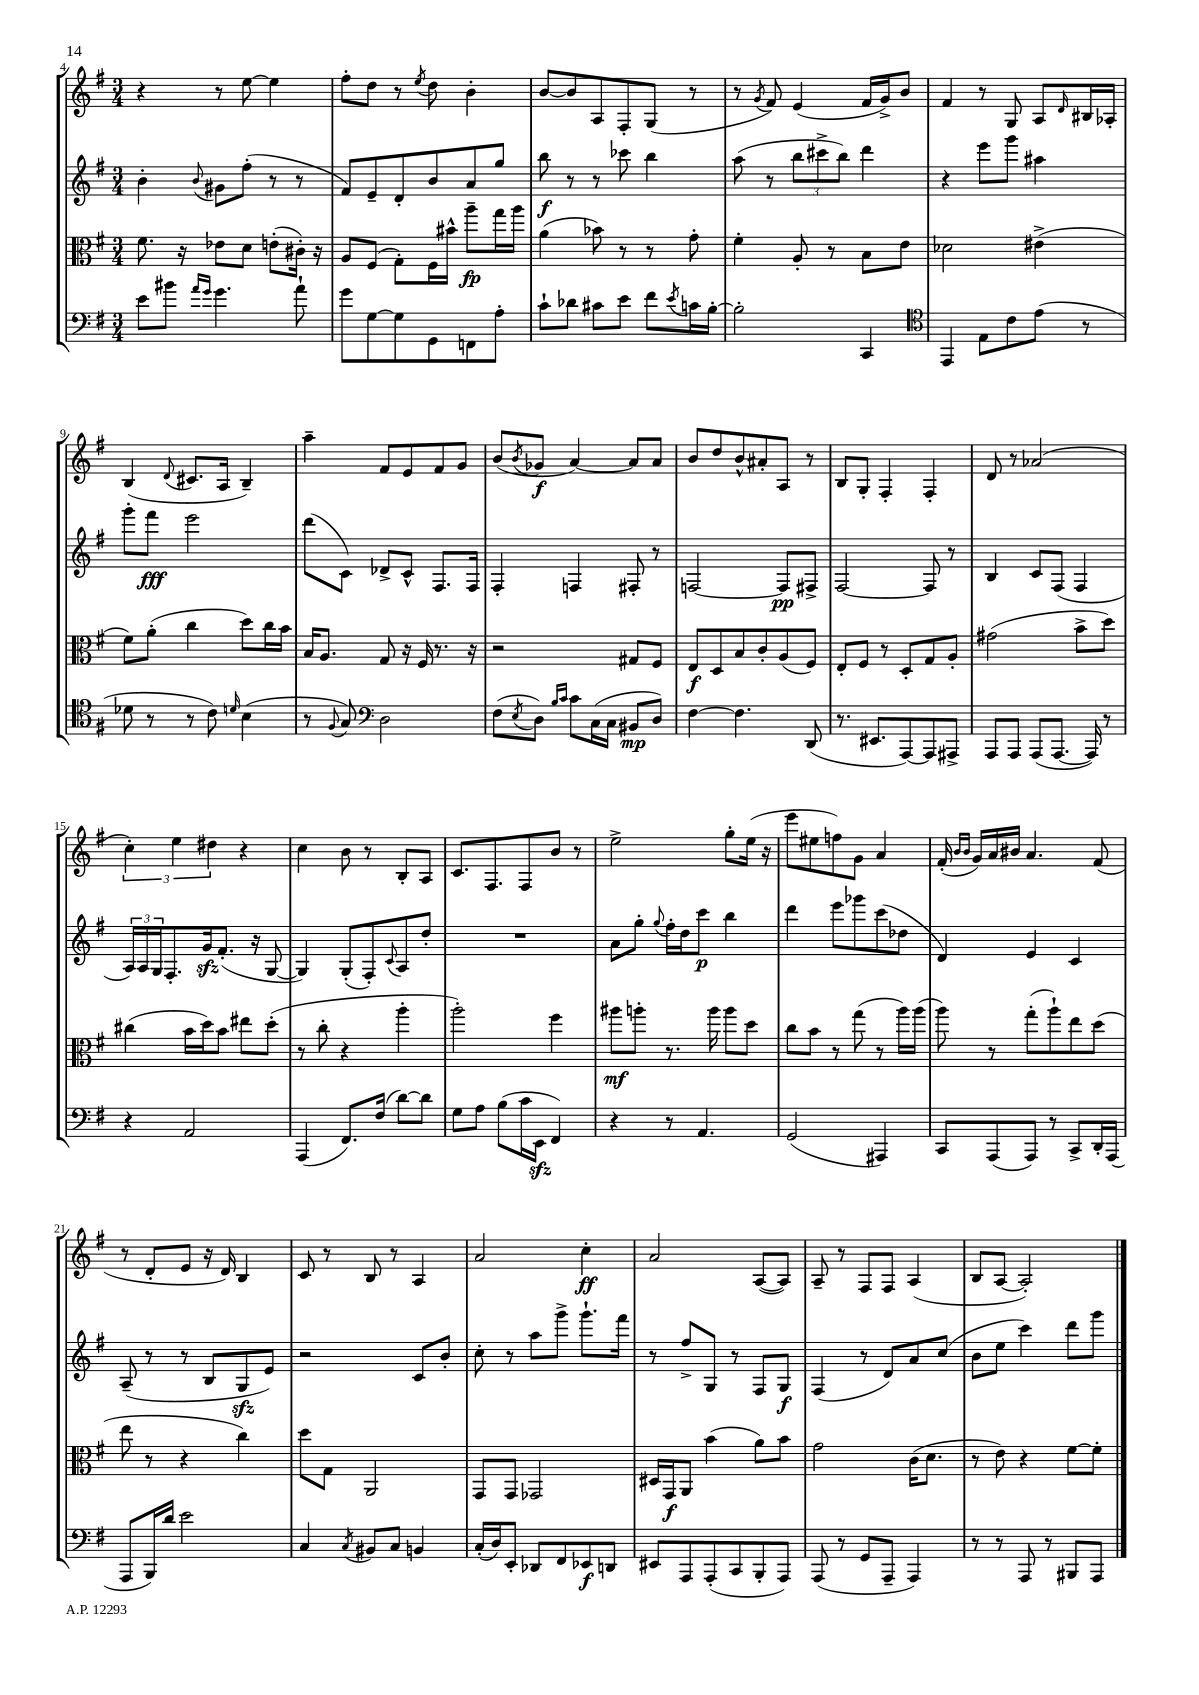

**kern	**dynam	**kern	**dynam	**kern	**dynam	**kern	**dynam
*part4	*part4	*part3	*part3	*part2	*part2	*part1	*part1
*staff4	*staff4	*staff3	*staff3	*staff2	*staff2	*staff1	*staff1
*clefF4	*	*clefC3	*	*clefG2	*	*clefG2	*
*k[f#]	*	*k[f#]	*	*k[f#]	*	*k[f#]	*
*M3/4	*	*M3/4	*	*M3/4	*	*M3/4	*
=4	=4	=4	=4	=4	=4	=4	=4
8e\L	.	8.f#\	.	4b'\	.	4r	.
8b#X\J	.	.	.	.	.	.	.
.	.	16r	.	.	.	.	.
16qqa/LL	.	.	.	.	.	.	.
16qqg/JJ	.	.	.	8qqb/	.	.	.
4.g\	.	8e-X\L	.	8g#X\L	.	8r	.
.	.	8d\J	.	(8ff#'\J	.	[8ee\	.
.	.	(8en'\L	.	8r	.	4ee\]	.
8a`\	.	16c#X'\Jk)	.	8r	.	.	.
.	.	16r	.	.	.	.	.
=5	=5	=5	=5	=5	=5	=5	=5
8g\L	.	8A/L	.	8f#/L)	.	8ff#'\L	.
[8G\	.	(8F#/J	.	8e~/	.	8dd\J	.
8G\]	.	8G'\L)	.	8d'/	.	8r	.
.	.	.	.	.	.	8qee/	.
8GG\	.	16F#\L	.	8b/	.	8dd\	.
.	.	16b#X^^\JJ	.	.	.	.	.
8FFn\	.	8aa~\L	fp	8a/	.	4b'\	.
8A'\J	.	16gg\L	.	8gg/J	.	.	.
.	.	16aa\JJ	.	.	.	.	.
=6	=6	=6	=6	=6	=6	=6	=6
8c`\L	.	(4a\	.	8bb\	f	[8b/L	.
8d-X\J	.	.	.	8r	.	8b/]	.
8c#X\L	.	8b-X\)	.	8r	.	8A/	.
8e\J	.	8r	.	8ccc-X\	.	8F#'/	.
8f#\L	.	8r	.	4bb\	.	(8G/J	.
8qe/	.	.	.	.	.	.	.
16cn\L	.	8g'\	.	.	.	8r	.
[16B'\JJ	.	.	.	.	.	.	.
=7	=7	=7	=7	=7	=7	=7	=7
2B'\]	.	4f#'\	.	(8aa\	.	8r	.
.	.	.	.	.	.	8qg/	.
.	.	.	.	8r	.	8f#/)	.
.	.	8A'/	.	12bb\L	.	(4e/	.
.	.	.	.	12ccc#X^\	.	.	.
.	.	8r	.	.	.	.	.
.	.	.	.	12bb\J)	.	.	.
4CC/	.	8B\L	.	4ddd\	.	16f#/LL	.
.	.	.	.	.	.	16g^/J)	.
.	.	8e\J	.	.	.	8b/J	.
=8	=8	=8	=8	=8	=8	=8	=8
*clefC4	*	*	*	*	*	*	*
4EE/	.	2d-X\	.	4r	.	4f#/	.
8E\L	.	.	.	8eee\L	.	8r	.
8c\	.	.	.	8ggg\J	.	8G/	.
(8e\J	.	(4e#X^\	.	4aa#X\	.	8A/L	.
.	.	.	.	.	.	16qqd/	.
8r	.	.	.	.	.	16B#X/L	.
.	.	.	.	.	.	16A-X'/JJ	.
!!LO:LB:g=z
=9	=9	=9	=9	=9	=9	=9	=9
8d-X\	.	8f#\L)	.	8ggg'\L	.	(4B/	.
8r	.	(8a'\J	.	8fff#\J	fff	.	.
.	.	.	.	.	.	8qqd/	.
8r	.	4cc\	.	2eee\	.	8.c#X/L	.
8c\)	.	.	.	.	.	.	.
.	.	.	.	.	.	16A/Jk	.
16qqdn/	.	.	.	.	.	.	.
(4B\	.	8dd\L)	.	.	.	4B~/)	.
.	.	16cc\L	.	.	.	.	.
.	.	16b\JJ	.	.	.	.	.
=10	=10	=10	=10	=10	=10	=10	=10
8r	.	16B/KL	.	(8ddd\L	.	4aa~\	.
.	.	8.A/J	.	.	.	.	.
8qqF#/	.	.	.	.	.	.	.
8G/)	.	.	.	8c\J)	.	.	.
*clefF4	*	*	*	*	*	*	*
2D\	.	8G/	.	8d-X^/L	.	8f#/L	.
.	.	16r	.	8c^^/J	.	8e/	.
.	.	16F#/	.	.	.	.	.
.	.	8.r	.	8.F#/L	.	8f#/	.
.	.	.	.	.	.	8g/J	.
.	.	16r	.	16F#/Jk	.	.	.
=11	=11	=11	=11	=11	=11	=11	=11
(8F#\L	.	2r	.	4F#'/	.	(8b/L	.
8qE/	.	.	.	.	.	8qb/	.
8D\J)	.	.	.	.	.	8g-X/J	f
16qqB/LL	.	.	.	.	.	.	.
16qqc/JJ	.	.	.	.	.	.	.
8c\L	.	.	.	4Fn/	.	[4a/)	.
(16C\L	.	.	.	.	.	.	.
16C\JJ	.	.	.	.	.	.	.
8BB#X/L	mp	8G#X/L	.	8F#X'/	.	8a/L]	.
8D/J)	.	8F#/J	.	8r	.	8a/J	.
=12	=12	=12	=12	=12	=12	=12	=12
[4F#\	.	8E/L	f	[2Fn/	.	8b/L	.
.	.	8D/	.	.	.	8dd/	.
4.F#\]	.	8B/	.	.	.	8b^^/	.
.	.	8c'/	.	.	.	8a#X'/	.
.	.	(8A/	.	8F/L]	pp	8A/J	.
(8DD/	.	8F#/J)	.	8F#X^/J	.	8r	.
=13	=13	=13	=13	=13	=13	=13	=13
8.r	.	8E'/L	.	[2F#/	.	8B/L	.
.	.	8F#/J	.	.	.	8G'/J	.
8.EE#X/L	.	.	.	.	.	.	.
.	.	8r	.	.	.	4F#'/	.
[8AAA/)	.	8D'/L	.	.	.	.	.
8AAA/]	.	8G/	.	8F#/]	.	4F#'/	.
8AAA#X^/J	.	8A'/J	.	8r	.	.	.
=14	=14	=14	=14	=14	=14	=14	=14
8AAA/L	.	(2g#X\	.	4B/	.	8d/	.
8AAA/J	.	.	.	.	.	8r	.
(8AAA/L	.	.	.	8c/L	.	(2a-X/	.
[8.AAA/J	.	.	.	(8F#/J	.	.	.
.	.	8b^\L	.	4F#/	.	.	.
16AAA/])	.	.	.	.	.	.	.
8r	.	8dd\J)	.	.	.	.	.
!!LO:LB:g=z
=15	=15	=15	=15	=15	=15	=15	=15
4r	.	(4cc#X\	.	24A/LL)	.	6cc'\)	.
.	.	.	.	24A/	.	.	.
.	.	.	.	24G/J	.	.	.
.	.	.	.	8.F#'/	.	.	.
.	.	.	.	.	.	6ee\	.
2AA/	.	16b\LL	.	.	.	.	.
.	.	16dd\J)	.	16gzz/k	.	.	.
.	.	.	.	.	.	6dd#X\	.
.	.	8b\J	.	(8.f#'/J	.	.	.
.	.	8ee#X\L	.	.	.	4r	.
.	.	.	.	16r	.	.	.
.	.	(8dd'\J	.	[8G/	.	.	.
=16	=16	=16	=16	=16	=16	=16	=16
(4AAA/	.	8r	.	4G/])	.	4cc\	.
.	.	8cc'\	.	.	.	.	.
8.FF#/L)	.	4r	.	(8G'/L	.	8b\	.
.	.	.	.	8F#'/)	.	8r	.
(16F#/Jk	.	.	.	.	.	.	.
.	.	.	.	8qqc/	.	.	.
[8d\L)	.	4aa'\	.	8A/	.	8B'/L	.
8d\J]	.	.	.	8dd'/J	.	8A/J	.
=17	=17	=17	=17	=17	=17	=17	=17
8G\L	.	2aa'\)	.	2.r	.	8.c/L	.
8A\J	.	.	.	.	.	.	.
.	.	.	.	.	.	8.F#/	.
(8B\L	.	.	.	.	.	.	.
16c\L	.	.	.	.	.	8F#/	.
16EEzz\JJ	.	.	.	.	.	.	.
4FF#/)	.	4ff#\	.	.	.	8b/J	.
.	.	.	.	.	.	8r	.
=18	=18	=18	=18	=18	=18	=18	=18
4r	.	8aa#X\L	mf	8a\L	.	2ee^\	.
.	.	8aan'\J	.	8gg'\J	.	.	.
.	.	.	.	8qqgg/	.	.	.
8r	.	8.r	.	16ff#'\LL	.	.	.
.	.	.	.	16dd\J	.	.	.
4.AA/	.	.	.	8ccc\J	p	.	.
.	.	16aa\	.	.	.	.	.
.	.	8aa\L	.	4bb\	.	8gg'\L	.
.	.	8dd\J	.	.	.	(16ee\Jk	.
.	.	.	.	.	.	16r	.
=19	=19	=19	=19	=19	=19	=19	=19
(2GG/	.	8cc\L	.	4ddd\	.	8eee\L	.
.	.	8b\J	.	.	.	8ee#X\	.
.	.	8r	.	8eee\L	.	8ffn\)	.
.	.	(8gg\	.	8ggg-X\	.	8g\J	.
4AAA#X/)	.	8r	.	(8ccc\	.	4a/	.
.	.	16aa\LL)	.	8dd-X\J	.	.	.
.	.	(16aa\JJ	.	.	.	.	.
=20	=20	=20	=20	=20	=20	=20	=20
8CC/L	.	8aa\)	.	4d/)	.	(16f#'/	.
.	.	.	.	.	.	16qqb/LL	.
.	.	.	.	.	.	16qqb/JJ	.
.	.	.	.	.	.	16g/LL)	.
(8AAA/	.	8r	.	.	.	16a/	.
.	.	.	.	.	.	16b#X/JJ	.
8AAA/J)	.	(8gg'\L	.	4e/	.	4.a/	.
8r	.	8aa`\)	.	.	.	.	.
8CC^/L	.	8ee\	.	4c/	.	.	.
16DD'/L	.	(8dd\J	.	.	.	(8f#/	.
(16AAA/JJ	.	.	.	.	.	.	.
!!LO:LB:g=z
=21	=21	=21	=21	=21	=21	=21	=21
8AAA/L	.	8ee\	.	(8A~/	.	8r	.
16BBB/L)	.	8r	.	8r	.	8d'/L	.
16d/JJ	.	.	.	.	.	.	.
2e\	.	4r	.	8r	.	8e/J	.
.	.	.	.	8B/L	.	16r	.
.	.	.	.	.	.	16d/)	.
.	.	4cc\)	.	8Gzz/	.	4B/	.
.	.	.	.	8e/J)	.	.	.
=22	=22	=22	=22	=22	=22	=22	=22
4C/	.	8dd\L	.	2r	.	8c/	.
.	.	8G\J	.	.	.	8r	.
8qC/	.	.	.	.	.	.	.
8BB#X/L	.	2AA/	.	.	.	8B/	.
8C/J	.	.	.	.	.	8r	.
4BBn/	.	.	.	8c/L	.	4A/	.
.	.	.	.	8b'/J	.	.	.
=23	=23	=23	=23	=23	=23	=23	=23
(16C'/LL	.	8GG/L	.	8cc'\	.	2a/	.
16D/J)	.	.	.	.	.	.	.
8EE'/J	.	8GG/J	.	8r	.	.	.
8DD-X/L	.	2GG-X/	.	8aa\L	.	.	.
8FF#/	.	.	.	8ggg^\J	.	.	.
8EE-X/	f	.	.	8.ggg`\L	.	4cc'\	ff
8DDn/J	.	.	.	.	.	.	.
.	.	.	.	16fff#\Jk	.	.	.
=24	=24	=24	=24	=24	=24	=24	=24
8EE#X/L	.	16D#X/LL	.	8r	.	2a/	.
.	.	16GG/J	f	.	.	.	.
8AAA/	.	8AA/J	.	8ff#^/L	.	.	.
(8AAA'/	.	(4b\	.	8G/J	.	.	.
8CC/	.	.	.	8r	.	.	.
8BBB'/	.	8a\L)	.	8F#/L	.	([8A/L	.
8AAA/J)	.	8b\J	.	8G/J	f	8A/J])	.
=25	=25	=25	=25	=25	=25	=25	=25
(8AAA/	.	2g\	.	(4F#/	.	8A~/	.
8r	.	.	.	.	.	8r	.
8GG/L	.	.	.	8r	.	8F#/L	.
8AAA~/J	.	.	.	8d/L)	.	8F#/J	.
4AAA/)	.	(16c\KL	.	8a/	.	(4A/	.
.	.	8.d\J	.	.	.	.	.
.	.	.	.	(8cc/J	.	.	.
=26	=26	=26	=26	=26	=26	=26	=26
8r	.	8r	.	8b\L	.	8B/L	.
8r	.	8e\)	.	8ee\J	.	[8A/J	.
8AAA/	.	4r	.	4ccc\)	.	2A'/])	.
8r	.	.	.	.	.	.	.
8BBB#X/L	.	[8f#\L	.	8ddd\L	.	.	.
8AAA/J	.	8f#'\J]	.	8ggg\J	.	.	.
==	==	==	==	==	==	==	==
*-	*-	*-	*-	*-	*-	*-	*-
